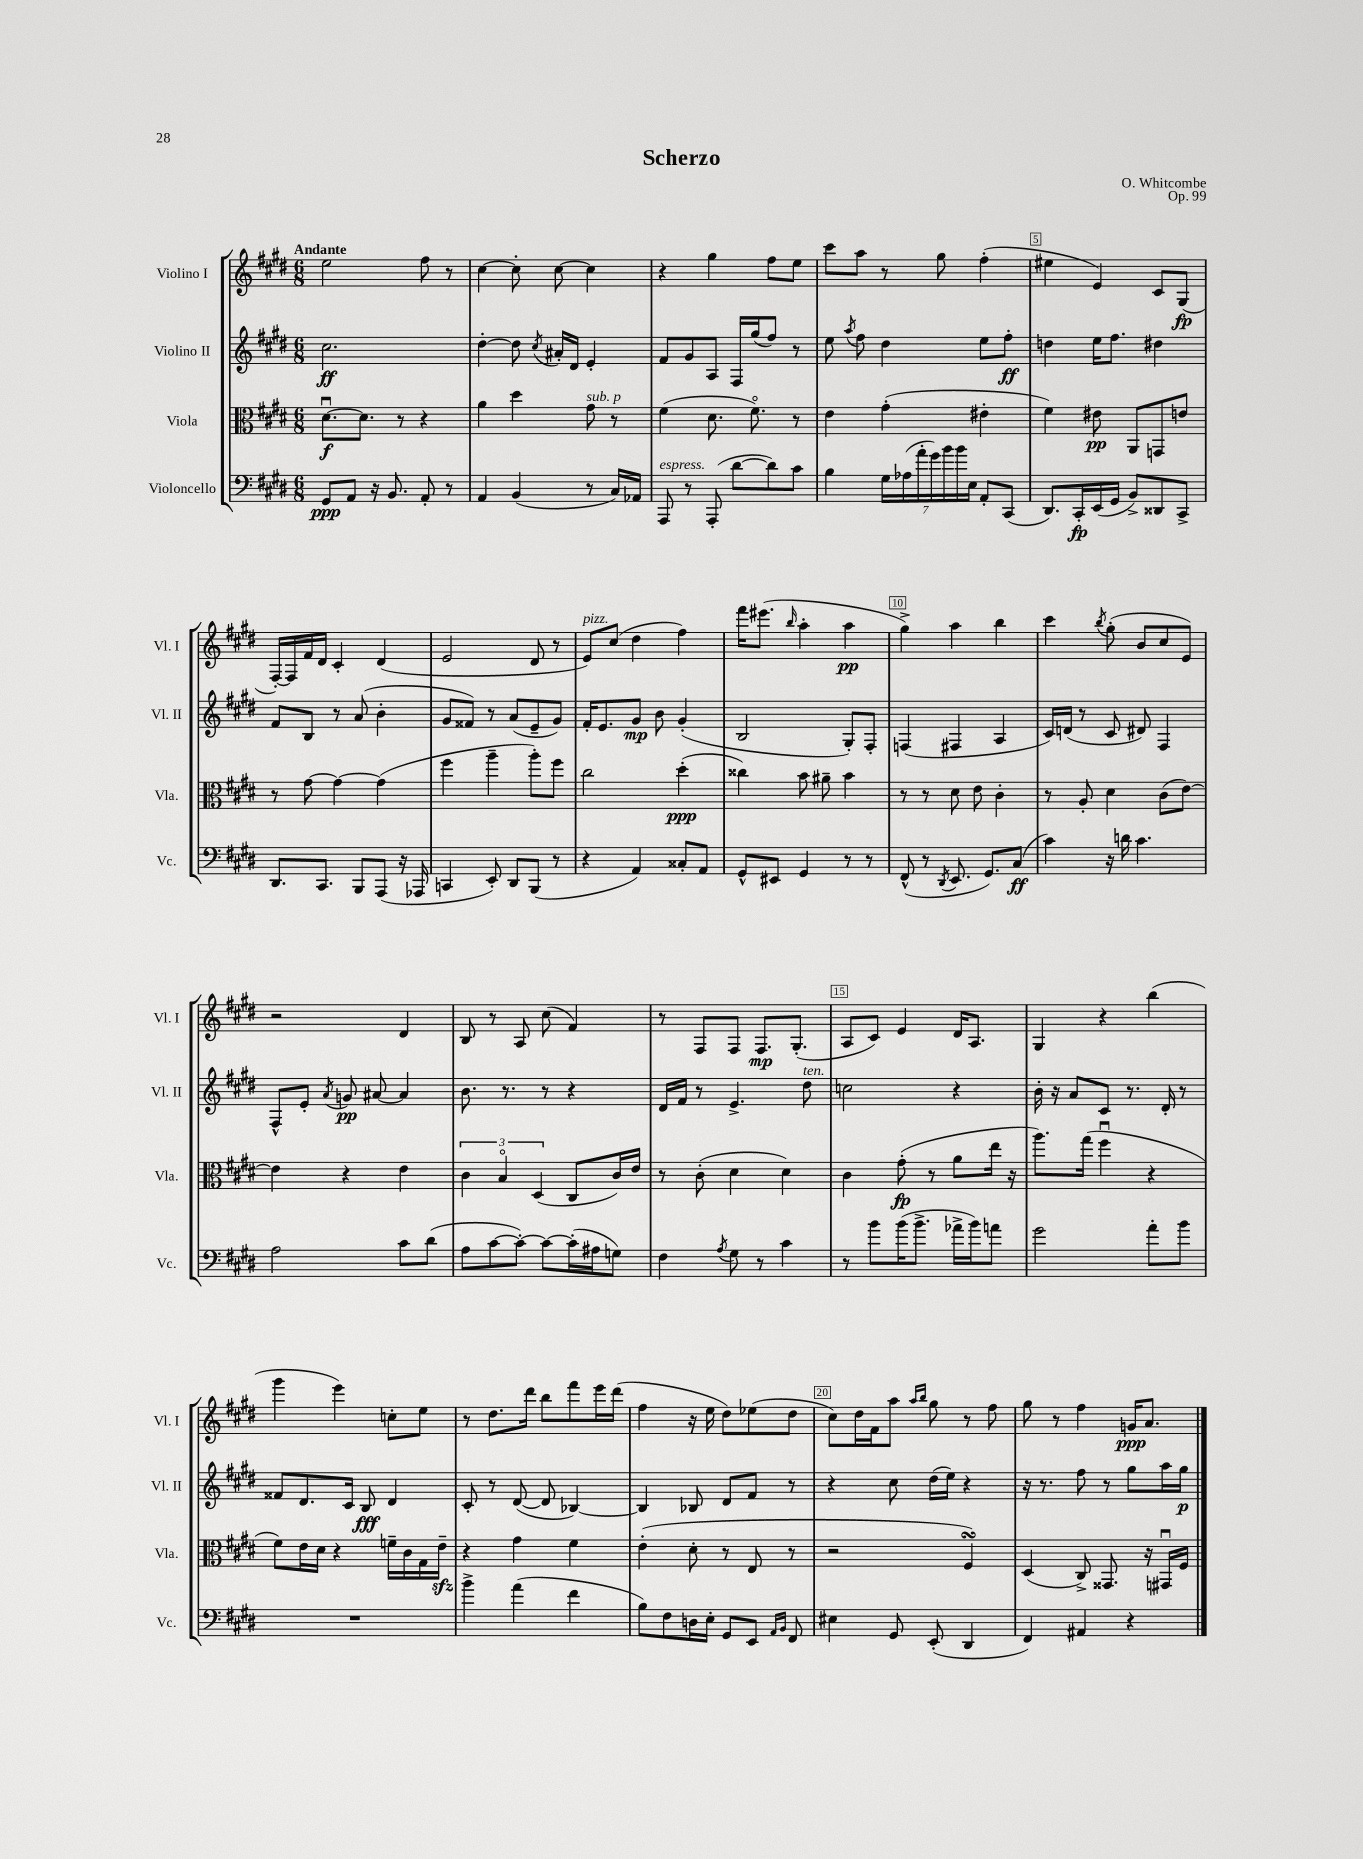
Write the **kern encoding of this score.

**kern	**dynam	**kern	**dynam	**kern	**dynam	**kern	**dynam
*part4	*part4	*part3	*part3	*part2	*part2	*part1	*part1
*staff4	*staff4	*staff3	*staff3	*staff2	*staff2	*staff1	*staff1
*I"Violoncello	*	*I"Viola	*	*I"Violino II	*	*I"Violino I	*
*I'Vc.	*	*I'Vla.	*	*I'Vl. II	*	*I'Vl. I	*
*clefF4	*	*clefC3	*	*clefG2	*	*clefG2	*
*k[f#c#g#d#]	*	*k[f#c#g#d#]	*	*k[f#c#g#d#]	*	*k[f#c#g#d#]	*
*M6/8	*	*M6/8	*	*M6/8	*	*M6/8	*
=1	=1	=1	=1	=1	=1	=1	=1
!	!	!	!	!	!	!LO:TX:a:B:t=Andante	!
8GG#/L	ppp	[8.d#u\L	f	2.cc#\	ff	2ee\	.
8AA/J	.	.	.	.	.	.	.
.	.	8.d#\J]	.	.	.	.	.
16r	.	.	.	.	.	.	.
8.BB/	.	.	.	.	.	.	.
.	.	8r	.	.	.	.	.
8AA'/	.	4r	.	.	.	8ff#\	.
8r	.	.	.	.	.	8r	.
=2	=2	=2	=2	=2	=2	=2	=2
4AA/	.	4a\	.	[4dd#'\	.	[4cc#\	.
(4BB/	.	4dd#\	.	8dd#\]	.	8cc#'\]	.
.	.	.	.	8qcc#/	.	.	.
.	.	.	.	16a#X'/LL	.	[8cc#\	.
.	.	.	.	16d#/JJ	.	.	.
!	!	!LO:TX:a:i:t=sub. p	!	!	!	!	!
8r	.	8g#\	.	4e'/	.	4cc#\]	.
16C#/LL)	.	8r	.	.	.	.	.
16AA-X/JJ	.	.	.	.	.	.	.
=3	=3	=3	=3	=3	=3	=3	=3
!LO:TX:a:i:t=espress.	!	!	!	!	!	!	!
8AAA/	.	(4f#\	.	8f#/L	.	4r	.
8r	.	.	.	8g#/	.	.	.
(8AAA'/	.	8.d#\	.	8A/J	.	4gg#\	.
[8d#\L	.	.	.	16F#/LL	.	.	.
.	.	8.f#\)	.	(16gg#/J	.	.	.
8d#\])	.	.	.	8ff#/J)	.	8ff#\L	.
8c#\J	.	8r	.	8r	.	8ee\J	.
=4	=4	=4	=4	=4	=4	=4	=4
4B\	.	4e\	.	8ee\	.	8ccc#\L	.
.	.	.	.	8qaa/	.	.	.
.	.	.	.	8ff#\	.	8aa\J	.
28G#\LL	.	(4g#'\	.	4dd#\	.	8r	.
(28A-X\	.	.	.	.	.	.	.
28a'\	.	.	.	.	.	.	.
28g#\)	.	.	.	.	.	.	.
.	.	.	.	.	.	8gg#\	.
28b\	.	.	.	.	.	.	.
28b\	.	.	.	.	.	.	.
28E\JJ	.	.	.	.	.	.	.
8AA'/L	.	4e#X'\	.	8ee\L	.	(4ff#'\	.
(8CC#/J	.	.	.	8ff#'\J	ff	.	.
=5	=5	=5	=5	=5	=5	=5	=5
8.DD#/L)	.	4f#\)	.	4ddn\	.	4ee#X\	.
16CC#'/L	fp	.	.	.	.	.	.
(16EE/	.	8e#X\	pp	16ee\KL	.	4e/)	.
16GG#/JJ	.	.	.	8.ff#\J	.	.	.
8BB^/L)	.	8AA/L	.	.	.	.	.
8DD##X/	.	8GGn/	.	4dd#X\	.	8c#/L	.
8CC#^/J	.	8en/J	.	.	.	(8G#/J	fp
!!LO:LB:g=z
=6	=6	=6	=6	=6	=6	=6	=6
8.DD#/L	.	8r	.	8f#/L	.	[16F#'/LL)	.
.	.	.	.	.	.	16F#/]	.
.	.	[8g#\	.	8B/J	.	16f#/	.
8.CC#/J	.	.	.	.	.	16d#/JJ	.
.	.	4g#\_	.	8r	.	4c#'/	.
8BBB/L	.	.	.	(8a/	.	.	.
(8AAA/J	.	(4g#\]	.	4b'\	.	(4d#/	.
16r	.	.	.	.	.	.	.
16AAA-X/	.	.	.	.	.	.	.
=7	=7	=7	=7	=7	=7	=7	=7
4CCn/	.	4ff#\	.	8g#/L	.	2e/	.
.	.	.	.	8f##X/J)	.	.	.
8EE'/)	.	4aa~\	.	8r	.	.	.
8DD#/L	.	.	.	(8a/L	.	.	.
(8BBB/J	.	8aa'\L)	.	8e~/	.	8d#/	.
8r	.	8ff#\J	.	8g#/J)	.	8r	.
=8	=8	=8	=8	=8	=8	=8	=8
!	!	!	!	!	!	!LO:TX:a:i:t=pizz.	!
4r	.	2cc#\	.	16f#'/KL	.	8e/L)	.
.	.	.	.	8.e/	.	.	.
.	.	.	.	.	.	(8cc#/J	.
4AA/)	.	.	.	8g#/J	mp	4dd#\	.
.	.	.	.	8b\	.	.	.
8C##X'/L	.	(4dd#'\	ppp	(4g#'/	.	4ff#\)	.
8AA/J	.	.	.	.	.	.	.
=9	=9	=9	=9	=9	=9	=9	=9
8GG#^^/L	.	4cc##X\)	.	2B/	.	16fff#\KL	.
.	.	.	.	.	.	(8.eee#X\J	.
8EE#X/J	.	.	.	.	.	.	.
.	.	.	.	.	.	16qqbb/	.
4GG#/	.	8b\	.	.	.	4aa'\	.
.	.	8a#X~\	.	.	.	.	.
8r	.	4b\	.	8G#'/L)	.	4aa\	pp
8r	.	.	.	8F#'/J	.	.	.
=10	=10	=10	=10	=10	=10	=10	=10
(8FF#^^/	.	8r	.	(4Fn/	.	4gg#^\)	.
8r	.	8r	.	.	.	.	.
8qDD#/	.	.	.	.	.	.	.
8.EE/	.	8d#\	.	4F#X/	.	4aa\	.
.	.	8e\	.	.	.	.	.
8.GG#/L)	.	.	.	.	.	.	.
.	.	4c#'\	.	4A/	.	4bb\	.
(8C#/J	ff	.	.	.	.	.	.
=11	=11	=11	=11	=11	=11	=11	=11
4c#\)	.	8r	.	16c#/LL)	.	4ccc#\	.
.	.	.	.	(16dn/JJ	.	.	.
.	.	8A'/	.	8r	.	.	.
.	.	.	.	.	.	8qbb/	.
16r	.	4d#\	.	8c#/	.	(8gg#'\	.
16dn\	.	.	.	.	.	.	.
4.c#\	.	.	.	8d#X/)	.	8b/L	.
.	.	(8c#\L	.	4F#/	.	8cc#/	.
.	.	[8e\J)	.	.	.	8e/J)	.
!!LO:LB:g=z
=12	=12	=12	=12	=12	=12	=12	=12
2A\	.	4e\]	.	8F#^^/L	.	2r	.
.	.	.	.	8e'/J	.	.	.
.	.	.	.	8qa/	.	.	.
.	.	4r	.	8gn/	pp	.	.
.	.	.	.	[8a#X/	.	.	.
8c#\L	.	4e\	.	4a#/]	.	4d#/	.
(8d#\J	.	.	.	.	.	.	.
=13	=13	=13	=13	=13	=13	=13	=13
8A\L	.	6c#\	.	8.b\	.	8B/	.
[8c#\	.	.	.	.	.	8r	.
.	.	6B/	.	.	.	.	.
.	.	.	.	8.r	.	.	.
8c#'\J_)	.	.	.	.	.	8A/	.
.	.	(6D#/	.	.	.	.	.
8c#\L_	.	.	.	8r	.	(8cc#\	.
(16c#'\L]	.	8C#/L	.	4r	.	4f#/)	.
16A#X\J	.	.	.	.	.	.	.
8Gn\J)	.	16c#/L)	.	.	.	.	.
.	.	16e/JJ	.	.	.	.	.
=14	=14	=14	=14	=14	=14	=14	=14
4F#\	.	8r	.	16d#/LL	.	8r	.
.	.	.	.	16f#/JJ	.	.	.
.	.	(8c#'\	.	8r	.	8F#/L	.
8qA/	.	.	.	.	.	.	.
8G#\	.	4d#\	.	4.e^/	.	8F#/J	.
8r	.	.	.	.	.	8.F#/L	mp
4c#\	.	4d#\)	.	.	.	.	.
.	.	.	.	.	.	(8.G#'/J	.
!	!	!	!	!LO:TX:a:i:t=ten.	!	!	!
.	.	.	.	8dd#\	.	.	.
=15	=15	=15	=15	=15	=15	=15	=15
8r	.	4c#\	.	2ccn\	.	8A/L	.
8b\L	.	.	.	.	.	8c#/J)	.
(16b\K	.	(8g#'\	fp	.	.	4e/	.
8.b^\J	.	.	.	.	.	.	.
.	.	8r	.	.	.	.	.
16a-X^\LL	.	8a\L	.	4r	.	16d#/KL	.
16b\J)	.	.	.	.	.	8.A/J	.
8an\J	.	16ee\Jk	.	.	.	.	.
.	.	16r	.	.	.	.	.
=16	=16	=16	=16	=16	=16	=16	=16
2g#\	.	8.aa\L)	.	16b'\	.	4G#/	.
.	.	.	.	16r	.	.	.
.	.	.	.	8a/L	.	.	.
.	.	(16gg#\Jk	.	.	.	.	.
.	.	4ff#u\	.	8c#/J	.	4r	.
.	.	.	.	8.r	.	.	.
8a'\L	.	4r	.	.	.	(4bb\	.
.	.	.	.	16d#'/	.	.	.
8b\J	.	.	.	8r	.	.	.
!!LO:LB:g=z
=17	=17	=17	=17	=17	=17	=17	=17
2.r	.	8f#\L)	.	8f##X/L	.	4ggg#\	.
.	.	16e\L	.	8.d#/	.	.	.
.	.	16d#\JJ	.	.	.	.	.
.	.	4r	.	.	.	4eee\)	.
.	.	.	.	16c#/Jk	.	.	.
.	.	.	.	8B/	fff	.	.
.	.	16fn~\LL	.	4d#/	.	8ccn'\L	.
.	.	16c#\	.	.	.	.	.
.	.	16G#\	.	.	.	8ee\J	.
.	.	16ezz~\JJ	.	.	.	.	.
=18	=18	=18	=18	=18	=18	=18	=18
4b^\	.	4r	.	8c#'/	.	8r	.
.	.	.	.	8r	.	8.dd#\L	.
(4a\	.	4g#\	.	([8d#/	.	.	.
.	.	.	.	.	.	16ddd#\Jk	.
.	.	.	.	8d#/]	.	8bb\L	.
4f#\	.	4f#\	.	[4B-X/)	.	8fff#\	.
.	.	.	.	.	.	16eee\L	.
.	.	.	.	.	.	(16ddd#\JJ	.
=19	=19	=19	=19	=19	=19	=19	=19
8B\L)	.	(4e'\	.	4B-/]	.	4ff#\	.
8F#\	.	.	.	.	.	.	.
16Dn\L	.	8d#'\	.	8B-X/	.	16r	.
16E'\JJ	.	.	.	.	.	16ee\	.
8GG#/L	.	8r	.	8d#/L	.	8dd#\L)	.
8EE/J	.	8E/	.	8f#/J	.	(8ee-X\	.
16qqAA/LL	.	.	.	.	.	.	.
16qqBB/JJ	.	.	.	.	.	.	.
8FF#/	.	8r	.	8r	.	8dd#\J	.
=20	=20	=20	=20	=20	=20	=20	=20
4E#X\	.	2r	.	4r	.	8cc#\L)	.
.	.	.	.	.	.	16dd#\L	.
.	.	.	.	.	.	16f#\J	.
8GG#/	.	.	.	8cc#\	.	8aa\J	.
.	.	.	.	.	.	16qqaa/LL	.
.	.	.	.	.	.	16qqbb/JJ	.
(8EE'/	.	.	.	(16dd#\LL	.	8gg#\	.
.	.	.	.	16ee\JJ)	.	.	.
4DD#/	.	4F#sSSS/)	.	4r	.	8r	.
.	.	.	.	.	.	8ff#\	.
=21	=21	=21	=21	=21	=21	=21	=21
4FF#/)	.	(4D#/	.	16r	.	8gg#\	.
.	.	.	.	8.r	.	.	.
.	.	.	.	.	.	8r	.
4AA#X/	.	8C#^/)	.	8ff#\	.	4ff#\	.
.	.	8.GG##X/	.	8r	.	.	.
4r	.	.	.	8gg#\L	.	16gn/KL	ppp
.	.	16r	.	.	.	8.a/J	.
.	.	16GG#Xu/LL	.	16aa\L	.	.	.
.	.	16F#/JJ	.	16gg#\JJ	p	.	.
==	==	==	==	==	==	==	==
*-	*-	*-	*-	*-	*-	*-	*-
